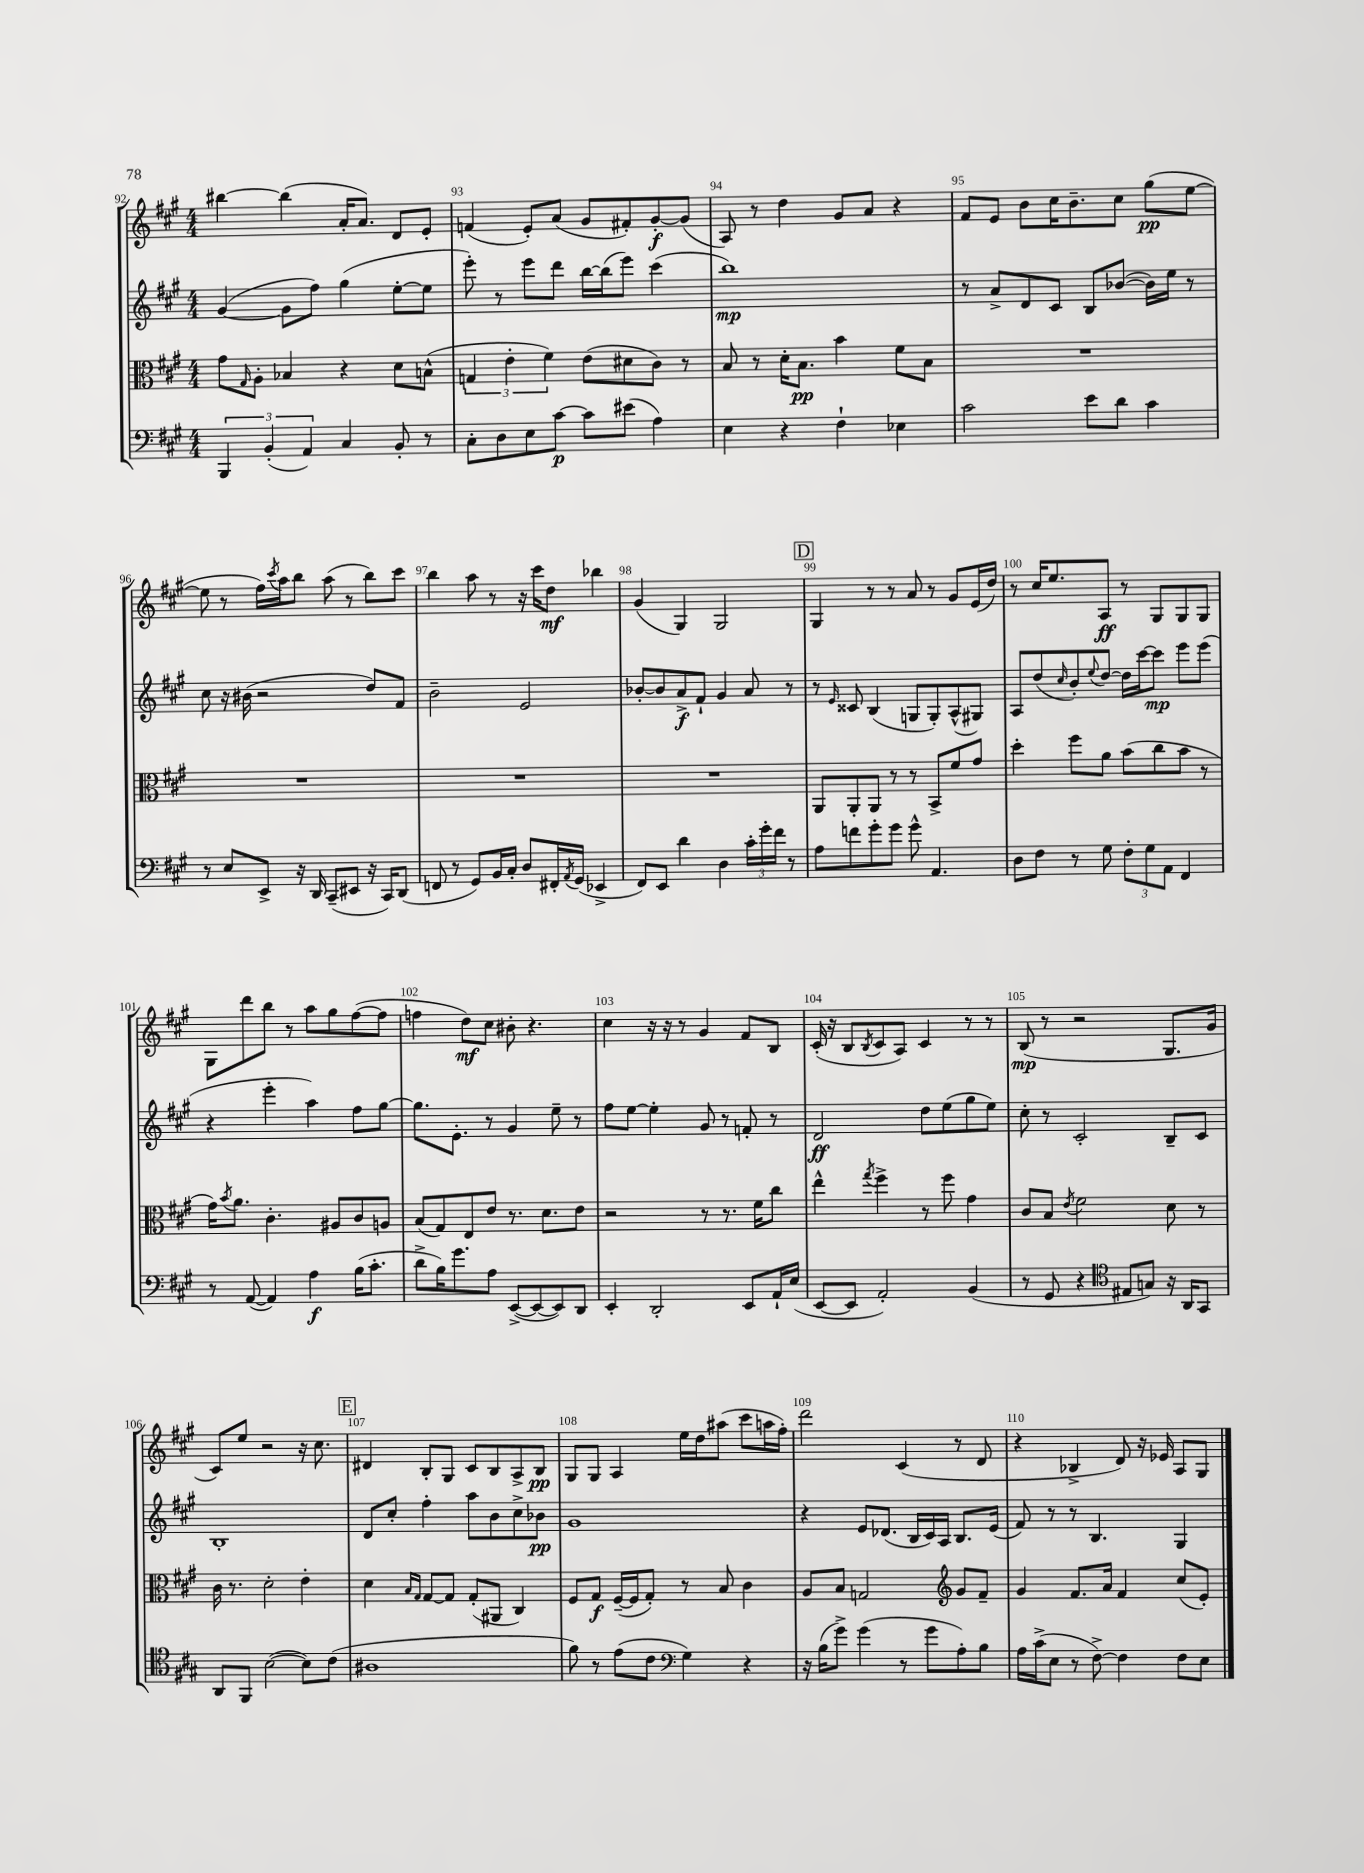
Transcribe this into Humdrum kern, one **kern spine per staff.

**kern	**kern	**kern	**kern
*staff4	*staff3	*staff2	*staff1
*clefF4	*clefC3	*clefG2	*clefG2
*k[f#c#g#]	*k[f#c#g#]	*k[f#c#g#]	*k[f#c#g#]
*M4/4	*M4/4	*M4/4	*M4/4
6BBB/	8g#\L	([4g#/	[4bb#\
.	16qqG#/	.	.
.	8A'\J	.	.
(6BB'/	.	.	.
.	4B-/	8g#\]L	(4bb#\]
6AA/)	.	.	.
.	.	8ff#\J)	.
4C#/	4r	(4gg#\	16a'/LK
.	.	.	8.a/J)
8BB'/	8d\L	[8ee'\L	8d/L
8r	(8B^^\J	8ee\]J	8e'/J
=	=	=	=
8C#'\L	6G/	8eee'\)	(4f/
8D\	.	8r	.
.	6e'\	.	.
8E\	.	8eee\L	8e'/L)
.	6f#\)	.	.
[8c#\J	.	8ddd\J	(8a/J
8c#\]L	(8e\L	[16bb\LL	8g#/L
.	.	(16bb\]J	.
(8e#\J	8d#\	8eee\J)	8f#'/)
4A\)	8c#\J)	(4ccc#\	[8g#'/
.	8r	.	(8g#/]J
=	=	=	=
4E\	8B/	1bb)	8A/)
.	8r	.	8r
4r	16d'\LK	.	4dd\
.	8.B\J	.	.
4F#`\	4b\	.	8g#/L
.	.	.	8a/J
4E-\	8f#\L	.	4r
.	8B\J	.	.
=	=	=	=
2c#\	1r	8r	8f#/L
.	.	8a^/L	8e/J
.	.	8d/	8b\L
.	.	8c#/J	16cc#\K
.	.	.	8.b~\
8e\L	.	8B/L	.
8d\J	.	([8b-/J	8cc#\J
4c#\	.	16b-\]LL)	(8gg#\L
.	.	16ee\JJ	.
.	.	8r	[8ee\J
=	=	=	=
8r	1r	8cc#\	8ee\]
8E/L	.	16r	8r
.	.	(16b#\	.
8EE^/J	.	2r	16ff#\LL)
.	.	.	8qccc#/
.	.	.	16aa\J
16r	.	.	8bb\J
16DD/	.	.	.
(8CC#~/L	.	.	(8aa\
8EE#/J	.	.	8r
16r	.	8dd/L)	8bb\L)
16CC#/LK)	.	.	.
(8DD/J	.	8f#/J	8ccc#\J
=	=	=	=
8FF/	1r	2b~\	4bb\
8r	.	.	.
8GG#/L)	.	.	8aa\
16BB/L	.	.	8r
16C#'/JJ	.	.	.
8D/L	.	2e/	16r
.	.	.	16ccc#\LK
16FF#'/L	.	.	8dd\J
8qAA/	.	.	.
(16GG#/JJ	.	.	.
4EE-^/	.	.	4bb-\
=	=	=	=
8FF#/L)	1r	[8b-'/L	(4g#/
8EE/J	.	8b-/]	.
4d\	.	8a^/	4G#/)
.	.	8f#`/J	.
4D\	.	4g#/	2G#/
24c#'\LL	.	8a/	.
24g#'\	.	.	.
24f#\JJ	.	.	.
8r	.	8r	.
=	=	=	=
8A\L	8AA/L	8r	4G#/
.	.	16qqe/	.
8f\	8AA'/	8c##/	.
8g#'\	8AA/J	(4B/	8r
8g#\J	8r	.	8r
8g#^^\	8r	8G/L	8a/
4.AA/	8BB^/L	8G'/)	8r
.	8f#/	(8A^^/	8g#/L
.	8g#/J	8G#/J)	(16e/L
.	.	.	16dd/JJ)
=	=	=	=
8D\L	4dd'\	8A/L	8r
8F#\J	.	(8dd/	16cc#/LK
.	.	.	8.ee/
.	.	16qqcc#/	.
8r	8ff#\L	8b'/)	.
.	.	8qqee/	.
8G#\	8a\J	[8dd/J	8A/J
12F#'\L	(8b\L	16dd\]LL	8r
.	.	[16ccc#\J	.
12G#\	.	.	.
.	8cc#\	8ccc#\]J	8G#/L
12AA\J	.	.	.
4FF#/	8b\J	8eee\L	8G#/
.	8r	(8eee\J	8G#/J
=	=	=	=
8r	16g#\LK)	4r	8G#\L
.	8qb/	.	.
.	8.a\J	.	.
([8AA/	.	.	8ddd\
4AA/])	4.c#'\	4eee'\	8bb\J
.	.	.	8r
4A\	.	4aa\)	8aa\L
.	8A#/L	.	8gg#\
(16B\LK	8c#/	8ff#\L	([8ff#\
8.c#'\J	.	.	.
.	8A/J	[8gg#\J	8ff#\]J
=	=	=	=
8d^\L	(8B/L	8.gg#\]L	4ff\
16B\K)	8G#/)	.	.
8.g#\	.	8.e'\J	.
.	8E/	.	8dd\L)
8A\J	8e/J	8r	8cc#\J
([8EE^/L	8.r	4g#/	8b#'\
8EE/_	.	.	4.r
.	8.d\L	.	.
8EE/])	.	8ee~\	.
8DD/J	8e\J	8r	.
=	=	=	=
4EE'/	2r	8ff#\L	4cc#\
.	.	[8ee\J	.
2DD'/	.	4ee'\]	16r
.	.	.	16r
.	.	.	8r
.	8r	8g#/	4g#/
.	8.r	8r	.
8EE/L	.	8f'/	8f#/L
.	16f#\LK	.	.
16AA`/L	8cc#\J	8r	8B/J
(16E/JJ	.	.	.
=	=	=	=
[8EE/L	4ee^^\	2d/	(16c#'/
.	.	.	16r
8EE/]J	.	.	8B/L
.	8qgg#/	.	8qB/
2AA'/)	4ff#^\	.	8c#/
.	.	.	8A/J)
.	8r	8dd\L	4c#/
.	8ff#\	(8ee\	.
(4BB/	4g#\	8gg#\	8r
.	.	8ee\J)	8r
=	=	=	=
8r	8c#/L	8cc#'\	(8B/
8GG#/	8B/J	8r	8r
.	8qe/	.	.
4r	2f#\	2c#'/	2r
*clefC4	*	*	*
8E#/L	.	.	.
8G/J)	.	.	.
16r	8d\	8B~/L	8.G#/L
16AA/LK	.	.	.
8GG#/J	8r	8c#/J	.
.	.	.	16g#/Jk
=	=	=	=
8AA/L	16c#\	1B'	8c#/L)
.	8.r	.	.
8FF#/J	.	.	8ee/J
([2B\	2d'\	.	2r
8B\]L)	4e'\	.	16r
.	.	.	8.cc#\
(8c#\J	.	.	.
=	=	=	=
1A#	4d\	8d/L	4d#/
.	.	8cc#'/J	.
.	16qqB/LL	.	.
.	16qqG#/JJ	.	.
.	[8G#/L	4ff#'\	8B'/L
.	8G#/]J	.	8G#/J
.	(8G#'/L	8aa\L	8c#/L
.	8AA#/J	8b\	8B/
.	4C#/)	8cc#^\	8A^/
.	.	8b-\J	8B/J
=	=	=	=
8f#\)	8F#/L	1g#	8G#/L
8r	8G#/J	.	8G#/J
(8e\L	([16F#~/LL	.	4A/
.	16F#/]J	.	.
8c#\J	8G#'/J)	.	.
*clefF4	*	*	*
4G#\)	8r	.	16ee\LL
.	.	.	16dd\J
.	8B/	.	(8aa#\J
4r	4c#\	.	8ccc#\L
.	.	.	16aa\L
.	.	.	16ff#'\JJ)
=	=	=	=
16r	8A/L	4r	2ddd\
(16B\LK	.	.	.
8g#^\J)	8B/J	.	.
(4g#\	2G/	8e/L	.
.	.	(8.d-/J	.
8r	.	.	(4c#/
.	.	16B/LL	.
8g#\L	.	16c#/)	.
.	.	16A/JJ	.
*	*clefG2	*	*
8A'\)	8g#/L	8.B/L	8r
8B\J	8f#~/J	.	8d/
.	.	(16e/Jk	.
=	=	=	=
16A\LL	4g#/	8f#/)	4r
(16c#^\J	.	.	.
8E\J	.	8r	.
8r	8.f#/L	8r	4B-^/
[8F#^\)	.	4.B/	.
.	16a/Jk	.	.
4F#\]	4f#/	.	8d/)
.	.	.	16r
.	.	.	16e-/
8F#\L	(8cc#/L	4G#/	8A/L
8E\J	8e'/J)	.	8G#/J
==	==	==	==
*-	*-	*-	*-
